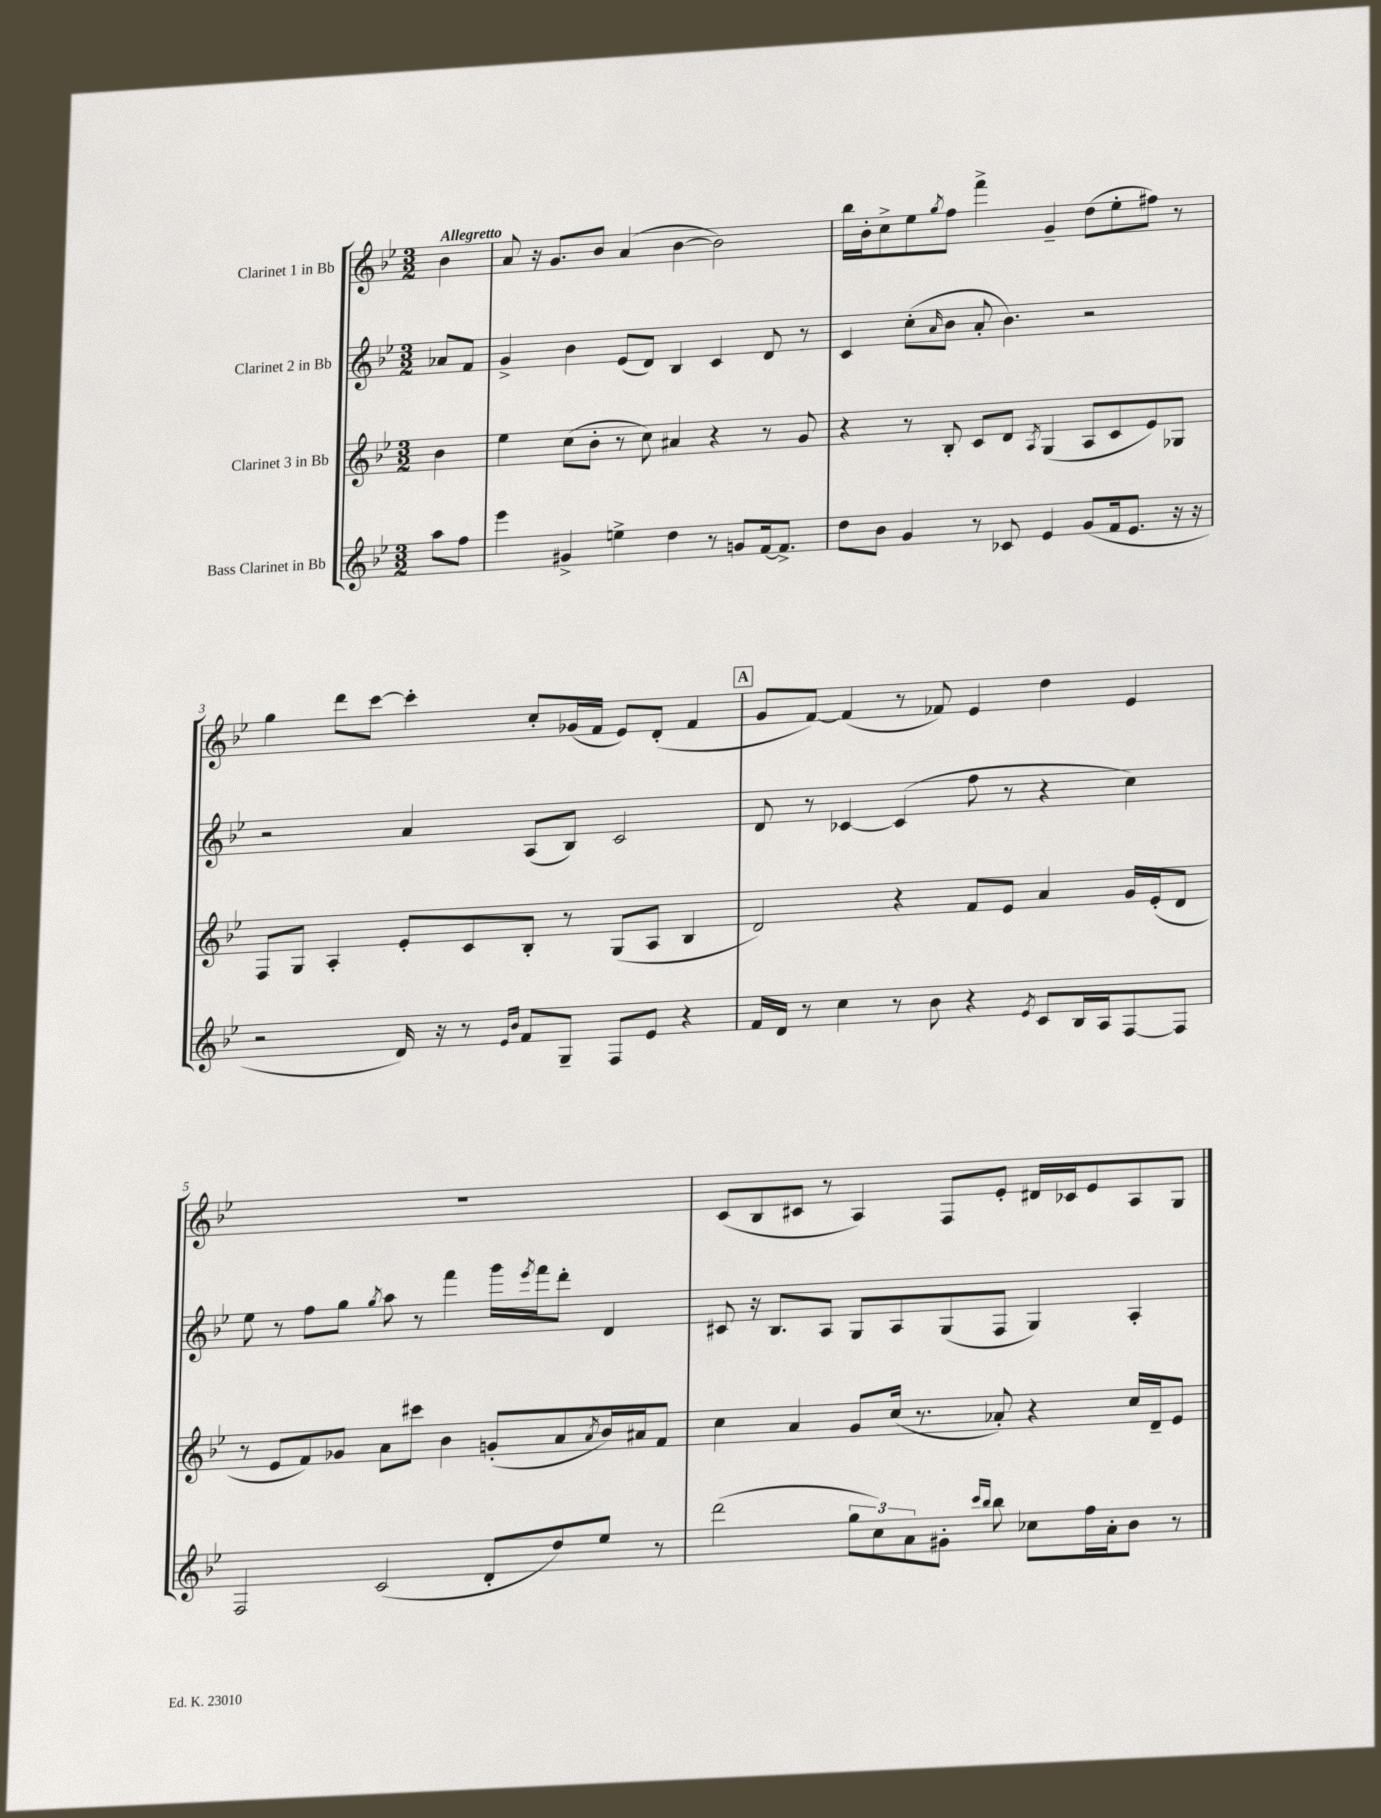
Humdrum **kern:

**kern	**kern	**kern	**kern
*staff4	*staff3	*staff2	*staff1
*clefG2	*clefG2	*clefG2	*clefG2
*k[b-e-]	*k[b-e-]	*k[b-e-]	*k[b-e-]
*M3/2	*M3/2	*M3/2	*M3/2
8aa	4b-	8a-	4b-
8ff	.	8f	.
=	=	=	=
4eee-	4ee-	4g^	8a
.	.	.	16r
.	.	.	8.g
4g#^	(8cc	4b-	.
.	8b-'	.	8b-
4ee^	8r	(8e-	(4a
.	8cc)	8d)	.
4dd	4a#	4B-	[4b-
8r	4r	4c	2b-])
8g	.	.	.
[16f	8r	8d	.
8.f^]	.	.	.
.	8g	8r	.
=	=	=	=
8dd	4r	4c	16bb-
.	.	.	16b-'
8b-	.	.	8cc^
4g	8r	(8cc'	8ee-
.	.	16qqa	8qgg
.	8B-'	8b-	8ff
8r	8c	8a'	4fff^
8c-	8d	4.b-)	.
.	8qA	.	.
4e-	(4G	.	4g~
(8g	8A	2r	(8dd
16f	8c	.	8ee-'
8.e-	.	.	.
.	8e-)	.	8ff#)
16r	8G-	.	8r
16r	.	.	.
=	=	=	=
2r	8F	2r	4gg
.	8G	.	.
.	4A'	.	8ddd
.	.	.	[8ccc
16d)	8e-'	4a	4ccc']
16r	.	.	.
8r	8c	.	.
16qqe-	.	.	.
16qqb-	.	.	.
8f	8B-'	(8A	8cc'
8G~	8r	8B-)	(16g-
.	.	.	16f
8F	(8G	2c	8e-)
8e-	8A	.	(8d'
4r	4B-	.	4f
=	=	=	=
16f	2d)	8d	8g
16d	.	.	.
8r	.	8r	[8f)
4cc	.	[4c-	(4f]
8r	4r	(4c-]	8r
8b-	.	.	8f-)
4r	8f	8ff	4e-
.	8e-	8r	.
8qe-	.	.	.
8c	4a	4r	4dd
16B-	.	.	.
16A	.	.	.
[8F	16g	4cc)	4e-
.	(16e-'	.	.
8F]	8d	.	.
=	=	=	=
2F	8r	8ee-	1.r
.	8e-	8r	.
.	8f)	8ff	.
.	8g-	8gg	.
.	.	8qgg	.
(2c	8a	8aa	.
.	8ccc#	8r	.
.	4b-	4fff	.
8d'	(8g'	16ggg	.
.	.	8qeee-	.
.	.	16fff	.
8dd)	8a	8ddd'	.
.	8qa	.	.
8ee-	16b-)	4d	.
.	16a#	.	.
8r	8f	.	.
=	=	=	=
(2ddd	4cc	8c#	(8c
.	.	16r	8B-
.	.	8.B-	.
.	4a	.	8c#
.	.	8A	8r
12gg	8g	8G	4A)
12cc)	.	.	.
.	(16cc	8A	.
12a	.	.	.
.	8.r	.	.
8g#'	.	(8G	8F
16qqccc	.	.	.
16qqbb-	.	.	.
8bb-	8a-')	8F	8e-'
8cc-	4r	4G)	16d#
.	.	.	16c-
16ff	.	.	8e-
16a'	.	.	.
8b-	16cc	4A'	8A
.	16d~	.	.
8r	8e-	.	8G
==	==	==	==
*-	*-	*-	*-
